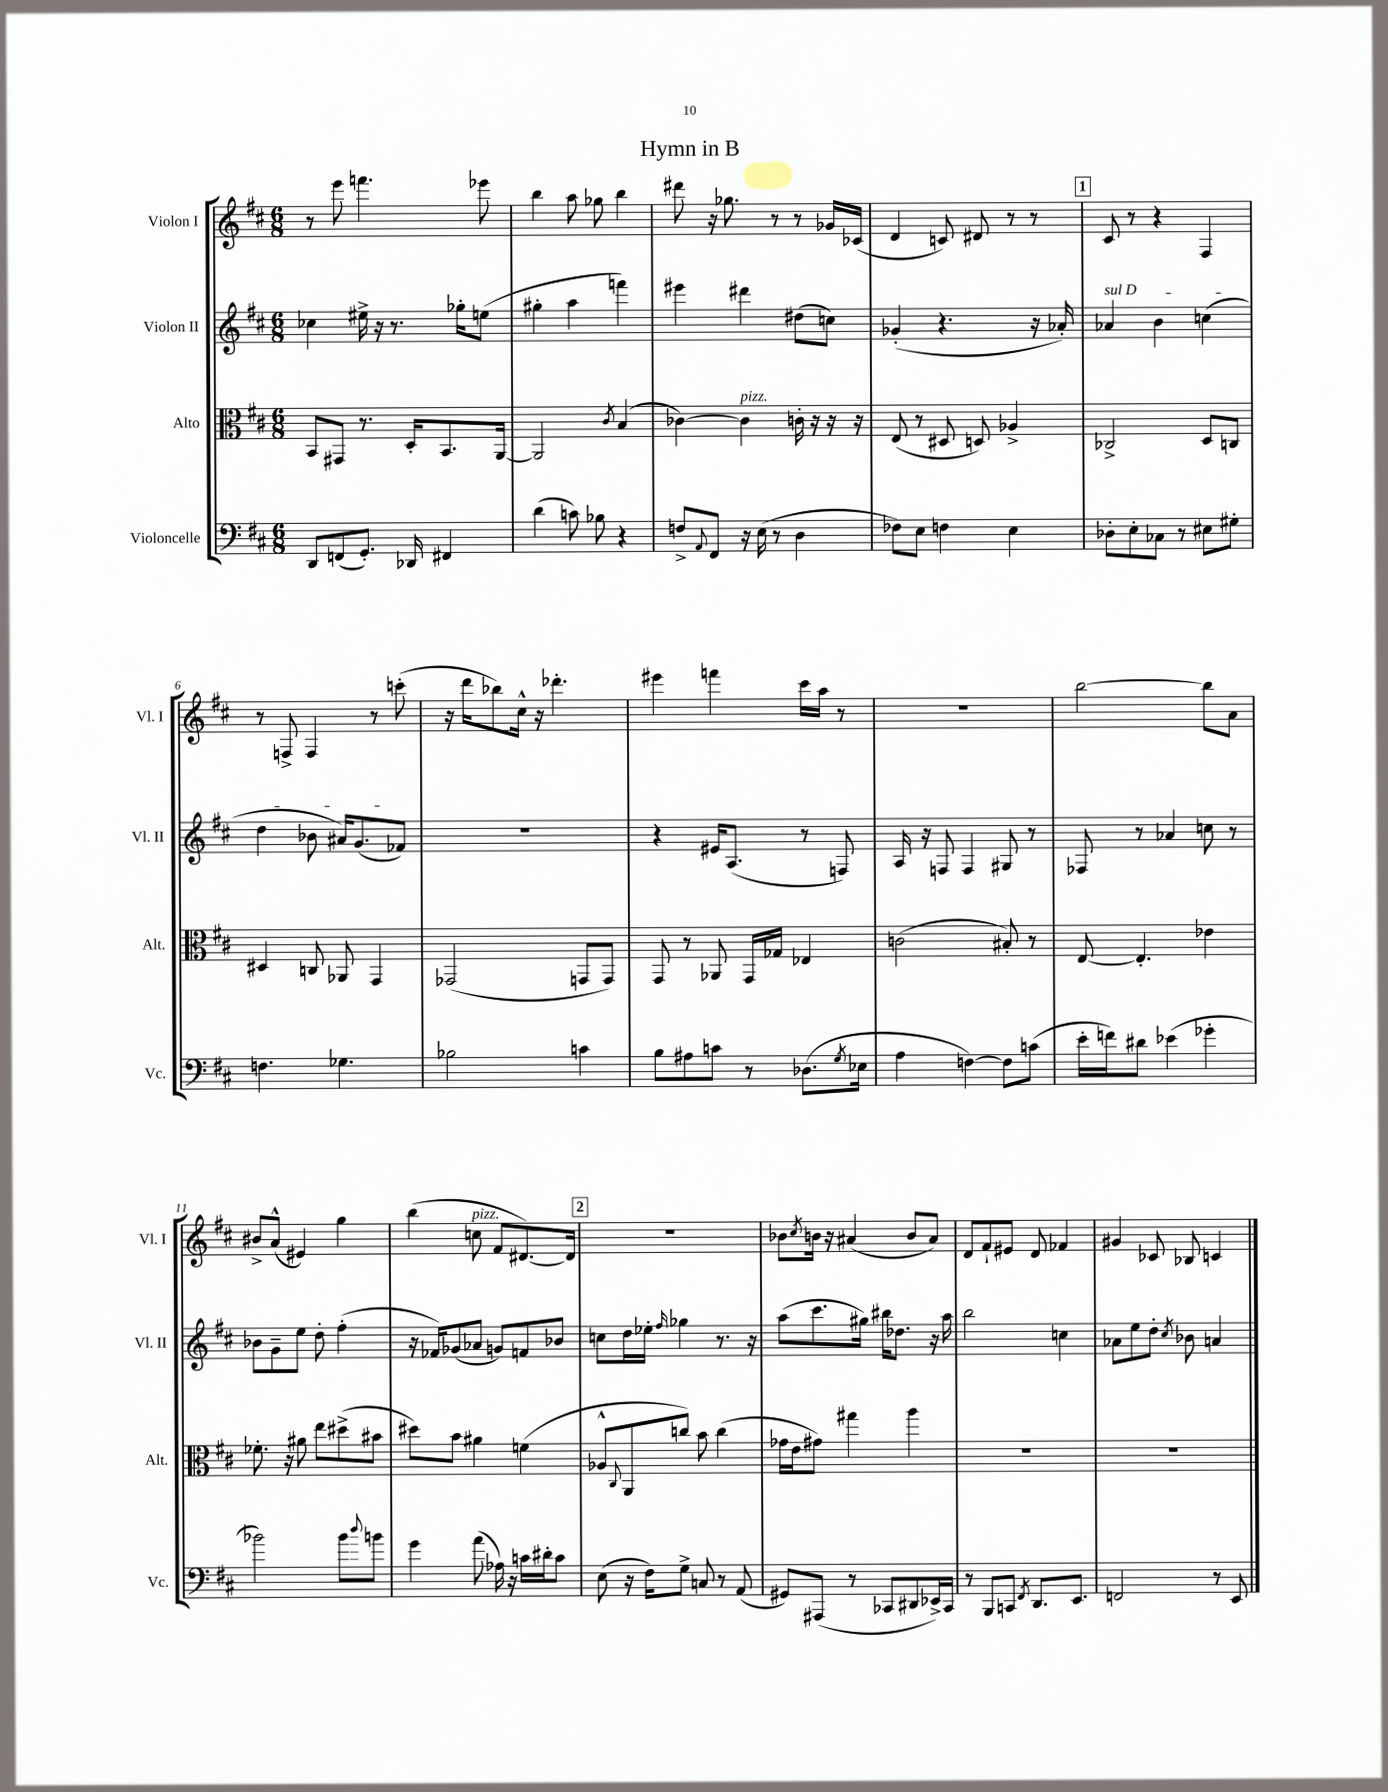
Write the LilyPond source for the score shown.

\header { title = "Hymn in B" }
<<
\new StaffGroup <<
\new Staff = "s0" \with { instrumentName = "Violon I" shortInstrumentName = "Vl. I" } {
    \clef treble \key d \major \numericTimeSignature \time 6/8
    r8 e'''8 f'''4. ees'''8 |
    b''4 a''8 ges''8 b''4 |
    dis'''8 r16 ges''8. r8 r8 ges'16 ces'16( |
    d'4 c'8) dis'8 r8 r8 |
    \mark \markup { \box "1" } cis'8 r8 r4 fis4 |
    r8 f8-> f4 r8 c'''8-.( |
    r16 d'''16 bes''8) cis''16-^ r16 des'''4.-. |
    eis'''4 f'''4 cis'''16 a''16 r8 |
    R2. |
    b''2~ b''8 a'8 |
    bis'8-> a'8-^( eis'4) g''4 |
    b''4( c''8^\markup { \italic "pizz." } fis'8 dis'8.~) dis'16 |
    \mark \markup { \box "2" } R2. |
    bes'8 \acciaccatura { cis''8 } b'16 r16 ais'4( b'8 ais'8) |
    d'8 fis'8-! eis'8 d'8 fes'4 |
    gis'4 ces'8 bes8 c'4 \bar "|." |
}
\new Staff = "s1" \with { instrumentName = "Violon II" shortInstrumentName = "Vl. II" } {
    \clef treble \key d \major \numericTimeSignature \time 6/8
    ces''4 eis''16-> r16 r8. ges''16-. e''8( |
    gis''4-. a''4 f'''4) |
    eis'''4 dis'''4 dis''8( c''8) |
    ges'4-.( r4. r16 aes'16-.) |
    \mark \markup { \box "1" } \once \override TextSpanner.bound-details.left.text = \markup { \italic "sul D" } aes'4\startTextSpan b'4 c''4( |
    d''4 bes'8 ais'16) g'8.( fes'8\stopTextSpan) |
    R2. |
    r4 eis'16 a8.( r8 f8) |
    a16 r16 f8 f4 gis8 r8 |
    fes8 r8 aes'4 c''8 r8 |
    bes'8 g'8-- e''8 d''8-. fis''4-.( |
    r16 fes'16) ges'8( aes'8 g'8) f'8 bes'8 |
    \mark \markup { \box "2" } c''8 d''16 ees''16-. \grace { fis''16 } ges''4 r8. r16 |
    a''8( cis'''8. gis''16) bis''16 des''8. r16 a''16 |
    b''2 c''4 |
    aes'8 e''8 d''8-. \acciaccatura { cis''8 } bes'8 a'4 \bar "|." |
}
\new Staff = "s2" \with { instrumentName = "Alto" shortInstrumentName = "Alt." } {
    \clef alto \key d \major \numericTimeSignature \time 6/8
    b,8 gis,8 r8. d16-. b,8. a,16~ |
    a,2 \acciaccatura { cis'8 } b4( |
    ces'4~) ces'4^\markup { \italic "pizz." } c'16-. r16 r16 r16 |
    e8( r8 dis8 d8) aes4-> |
    \mark \markup { \box "1" } ces2-> d8 c8 |
    dis4 c8 aes,8 g,4 |
    ges,2( g,8 g,8) |
    g,8 r8 aes,8 g,16 ges16 ees4 |
    c'2( bis8-.) r8 |
    e8~ e4.-. ees'4 |
    fes'8.-. r16 ais'8 e''8 dis''8->( bis'8 |
    dis''8) b'8 ais'4 f'4( |
    \mark \markup { \box "2" } aes8-^ \appoggiatura { cis8 } a,8 c''8) b'8 c''4( |
    ges'16 e'16 gis'8) gis''4 a''4 |
    R2. |
    R2. \bar "|." |
}
\new Staff = "s3" \with { instrumentName = "Violoncelle" shortInstrumentName = "Vc." } {
    \clef bass \key d \major \numericTimeSignature \time 6/8
    d,8 f,8( g,8.-.) des,16 fis,4 |
    d'4( c'8) bes8 r4 |
    f8-> \appoggiatura { a,8 } fis,8 r16 e16( r8 d4 |
    fes8) e8 f4 e4 |
    \mark \markup { \box "1" } des8-. e8-. ces8 r8 eis8 gis8-. |
    f4. ges4. |
    bes2 c'4 |
    b8 ais8 c'8 r8 des8.( \acciaccatura { g8 } ees16 |
    a4 f4~) f8 c'8( |
    e'16-. f'16) dis'8 ees'4( ges'4-. |
    bes'2) bes'8 \appoggiatura { d''8 } b'8 |
    g'4 a'8( aes16) r16 c'16 dis'16-. c'8 |
    \mark \markup { \box "2" } e8( r16 fis16) g8-> c8 r8 a,8( |
    gis,8) ais,,8( r8 ces,8 dis,8 ees,16->) ces,16 |
    r8 b,,8 c,8 \acciaccatura { fis,8 } d,8. e,8. |
    f,2 r8 e,8 \bar "|." |
}
>>
>>
